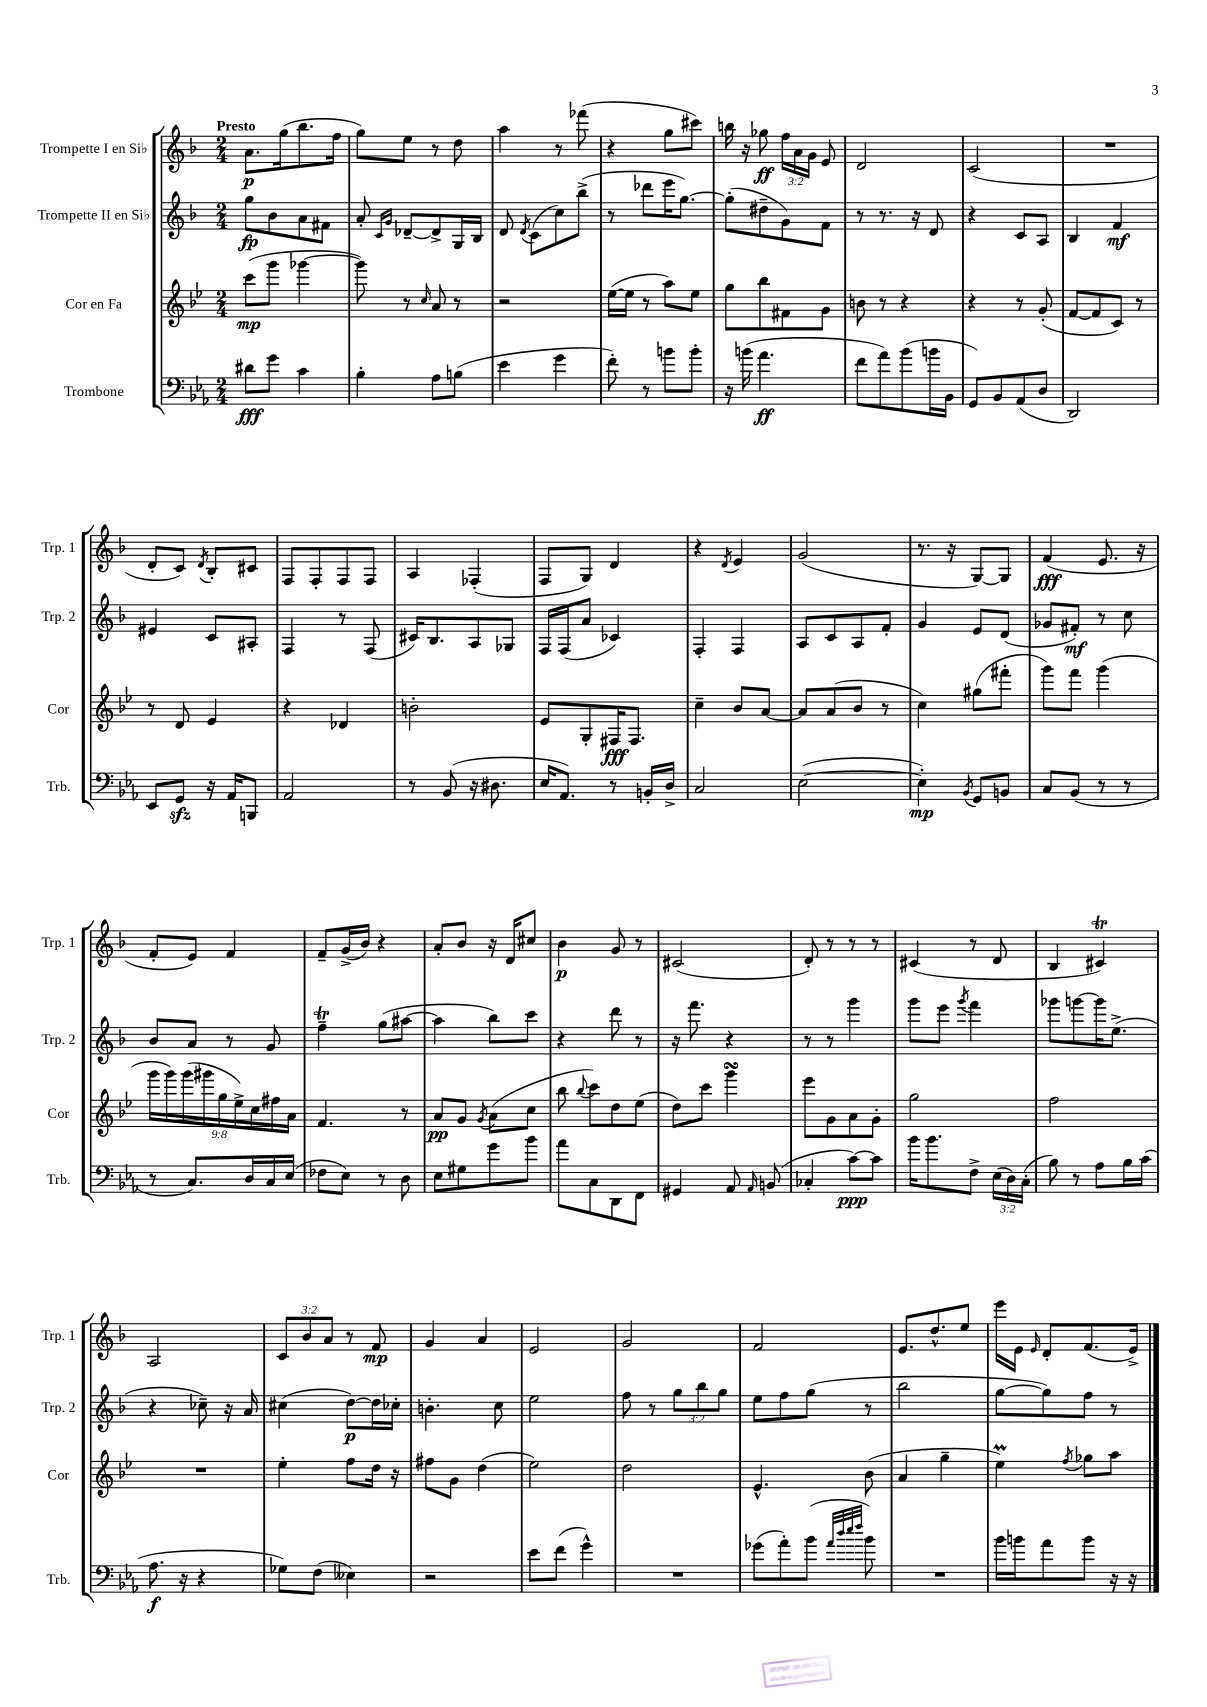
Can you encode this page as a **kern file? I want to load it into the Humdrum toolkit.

**kern	**dynam	**kern	**dynam	**kern	**dynam	**kern	**dynam
*part4	*part4	*part3	*part3	*part2	*part2	*part1	*part1
*staff4	*staff4	*staff3	*staff3	*staff2	*staff2	*staff1	*staff1
*I"Trombone	*	*I"Cor en Fa	*	*I"Trompette II en Si♭	*	*I"Trompette I en Si♭	*
*I'Trb.	*	*I'Cor	*	*I'Trp. 2	*	*I'Trp. 1	*
*clefF4	*	*clefG2	*	*clefG2	*	*clefG2	*
*k[b-e-a-]	*	*k[b-e-]	*	*k[b-]	*	*k[b-]	*
*M2/4	*	*M2/4	*	*M2/4	*	*M2/4	*
=1	=1	=1	=1	=1	=1	=1	=1
!	!	!	!	!	!	!LO:TX:a:B:t=Presto	!
8d#X\L	fff	(8ccc\L	mp	8gg\L	fp	8.a\L	p
8g\J	.	8ggg\J	.	8b-\	.	.	.
.	.	.	.	.	.	(16gg\k	.
4c\	.	[4ggg-X\	.	8a\	.	8.bb-\	.
.	.	.	.	8f#X\J	.	.	.
.	.	.	.	.	.	16ff\Jk	.
=2	=2	=2	=2	=2	=2	=2	=2
4B-'\	.	8ggg-\])	.	8a'/	.	8gg\L)	.
.	.	.	.	16qqc/LL	.	.	.
.	.	.	.	16qqg/JJ	.	.	.
.	.	8r	.	[8d-X~/L	.	8ee\J	.
.	.	16qqcc/	.	.	.	.	.
8A-\L	.	8a/	.	8d-^/]	.	8r	.
(8Bn\J	.	8r	.	16G/L	.	8dd\	.
.	.	.	.	16B-/JJ	.	.	.
=3	=3	=3	=3	=3	=3	=3	=3
4e-\	.	2r	.	8d/	.	4aa\	.
.	.	.	.	8qd/	.	.	.
.	.	.	.	(8c\L	.	.	.
4g\	.	.	.	8cc\)	.	8r	.
.	.	.	.	(8bb-^\J	.	(8fff-X\	.
=4	=4	=4	=4	=4	=4	=4	=4
8f'\)	.	([16ee-\LL	.	8r	.	4r	.
.	.	16ee-\JJ]	.	.	.	.	.
8r	.	8r	.	8ddd-X\L	.	.	.
8bn\L	.	8aa\L)	.	16eee\K	.	8gg\L	.
.	.	.	.	[8.gg\J)	.	.	.
8b'\J	.	8ee-\J	.	.	.	8ccc#X\J)	.
=5	=5	=5	=5	=5	=5	=5	=5
16r	.	8gg\L	.	(8gg'\L]	.	16bbn\	.
(16bn\	.	.	.	.	.	16r	.
4.a-\	ff	8bb-\	.	8dd#X~\	.	8gg-X\	ff
.	.	8f#X\	.	8g\)	.	24ff\LL	.
.	.	.	.	.	.	24a\	.
.	.	.	.	.	.	24g\JJ	.
.	.	8g\J	.	8f\J	.	8e/	.
=6	=6	=6	=6	=6	=6	=6	=6
8f\L	.	8bn\	.	8r	.	2d/	.
8a-\)	.	8r	.	8.r	.	.	.
(8b-\	.	4r	.	.	.	.	.
.	.	.	.	16r	.	.	.
16bn\L	.	.	.	8d/	.	.	.
16BB-\JJ	.	.	.	.	.	.	.
=7	=7	=7	=7	=7	=7	=7	=7
8GG/L)	.	4r	.	4r	.	(2c/	.
8BB-/	.	.	.	.	.	.	.
(8AA-/	.	8r	.	8c/L	.	.	.
8D/J	.	(8g'/	.	8A/J	.	.	.
=8	=8	=8	=8	=8	=8	=8	=8
2DD/)	.	[8f/L	.	4B-/	.	2r	.
.	.	8f/]	.	.	.	.	.
.	.	8c/J)	.	4f/	mf	.	.
.	.	8r	.	.	.	.	.
!!LO:LB:g=z
=9	=9	=9	=9	=9	=9	=9	=9
8EE-/L	.	8r	.	4e#X/	.	8d'/L	.
8GGzz/J	.	8d/	.	.	.	8c/J)	.
.	.	.	.	.	.	8qd/	.
16r	.	4e-/	.	8c/L	.	8B-'/L	.
16AA-/KL	.	.	.	.	.	.	.
8BBBn/J	.	.	.	8A#X'/J	.	8c#X/J	.
=10	=10	=10	=10	=10	=10	=10	=10
2AA-/	.	4r	.	4F/	.	8F/L	.
.	.	.	.	.	.	8F'/	.
.	.	4d-X/	.	8r	.	8F/	.
.	.	.	.	(8F/	.	8F/J	.
=11	=11	=11	=11	=11	=11	=11	=11
8r	.	2bn'\	.	16c#X/KL)	.	4A/	.
.	.	.	.	8.B-/	.	.	.
(8BB-/	.	.	.	.	.	.	.
16r	.	.	.	8A/	.	(4F-X'/	.
8.D#X\	.	.	.	.	.	.	.
.	.	.	.	8G-X/J	.	.	.
=12	=12	=12	=12	=12	=12	=12	=12
16E-/KL	.	8e-/L	.	16F/LL	.	8F/L	.
8.AA-/J)	.	.	.	(16F/J	.	.	.
.	.	8G'/	.	8a/J	.	8G/J)	.
8r	.	16F#X/K	fff	4c-X/)	.	4d/	.
.	.	8.F#/J	.	.	.	.	.
16BBn'/LL	.	.	.	.	.	.	.
16D^/JJ	.	.	.	.	.	.	.
=13	=13	=13	=13	=13	=13	=13	=13
2C/	.	4cc~\	.	4F'/	.	4r	.
.	.	.	.	.	.	8qd/	.
.	.	8b-/L	.	4F/	.	4e/	.
.	.	[8a/J	.	.	.	.	.
=14	=14	=14	=14	=14	=14	=14	=14
([2E-\	.	8a/L]	.	8A/L	.	(2g/	.
.	.	(8a/	.	8c/	.	.	.
.	.	8b-/J	.	8A/	.	.	.
.	.	8r	.	8f'/J	.	.	.
=15	=15	=15	=15	=15	=15	=15	=15
4E-'\])	mp	4cc\)	.	4g/	.	8.r	.
.	.	.	.	.	.	16r	.
8qBB-/	.	.	.	.	.	.	.
8GG/L	.	(8gg#X\L	.	8e/L	.	[8G/L)	.
8BBn/J	.	8fff#X'\J	.	(8d/J	.	8G/J]	.
=16	=16	=16	=16	=16	=16	=16	=16
8C/L	.	8ggg\L)	.	8g-X/L	.	(4f/	fff
(8BB-/J	.	8fff\J	.	8f#X'/J)	mf	.	.
8r	.	(4ggg\	.	8r	.	8.e/	.
8r	.	.	.	8cc\	.	.	.
.	.	.	.	.	.	16r	.
!!LO:LB:g=z
=17	=17	=17	=17	=17	=17	=17	=17
8r	.	18ggg\LL	.	8b-/L	.	8f'/L	.
.	.	18ggg\)	.	.	.	.	.
.	.	(18ggg\	.	.	.	.	.
8.C/L)	.	.	.	8a/J	.	8e/J)	.
.	.	18ggg#X\	.	.	.	.	.
.	.	18gg\	.	.	.	.	.
.	.	.	.	8r	.	4f/	.
.	.	18ee-^\)	.	.	.	.	.
16D/L	.	.	.	.	.	.	.
.	.	18cc\	.	.	.	.	.
16C/	.	.	.	8g/	.	.	.
.	.	18ff#X\	.	.	.	.	.
(16E-/JJ	.	.	.	.	.	.	.
.	.	18a\JJ	.	.	.	.	.
=18	=18	=18	=18	=18	=18	=18	=18
8F-X\L	.	4.f/	.	4ffT~\	.	8f~/L	.
8E-\J)	.	.	.	.	.	(16g^/L	.
.	.	.	.	.	.	16b-/JJ)	.
8r	.	.	.	(8gg\L	.	4r	.
8D\	.	8r	.	[8aa#X\J	.	.	.
=19	=19	=19	=19	=19	=19	=19	=19
8E-\L	.	8a/L	pp	4aa#\]	.	8a'/L	.
8G#X\	.	8g/J	.	.	.	8b-/J	.
.	.	8qg/	.	.	.	.	.
8g\	.	(8a\L	.	8bb-\L)	.	16r	.
.	.	.	.	.	.	16d/KL	.
8b-\J	.	8cc\J	.	8ccc\J	.	8cc#X/J	.
=20	=20	=20	=20	=20	=20	=20	=20
8a-\L	.	8bb-\	.	4r	.	4b-\	p
.	.	8qqbb-/	.	.	.	.	.
8C\	.	8ccc\L)	.	.	.	.	.
8DD\	.	8dd\	.	8ddd\	.	8g/	.
8FF\J	.	(8ee-\J	.	8r	.	8r	.
=21	=21	=21	=21	=21	=21	=21	=21
4GG#X/	.	8dd\L)	.	16r	.	(2c#X/	.
.	.	.	.	8.fff\	.	.	.
.	.	8ccc\J	.	.	.	.	.
8AA-/	.	4gggsSSS\	.	4r	.	.	.
16qqAA-/	.	.	.	.	.	.	.
(8BBn/	.	.	.	.	.	.	.
=22	=22	=22	=22	=22	=22	=22	=22
4C-X'/	.	8eee-\L	.	8r	.	8d'/)	.
.	.	8g\	.	8r	.	8r	.
[8c\L)	ppp	8a\	.	4ggg\	.	8r	.
8c\J]	.	8g'\J	.	.	.	8r	.
=23	=23	=23	=23	=23	=23	=23	=23
16b-\KL	.	2gg\	.	8ggg\L	.	(4c#X/	.
8.b-\	.	.	.	.	.	.	.
.	.	.	.	8eee\J	.	.	.
.	.	.	.	8qggg/	.	.	.
8F^\J	.	.	.	4fff\	.	8r	.
(24E-\LL	.	.	.	.	.	8d/	.
24D\)	.	.	.	.	.	.	.
(24C'\JJ	.	.	.	.	.	.	.
=24	=24	=24	=24	=24	=24	=24	=24
8B-\)	.	2ff\	.	8ggg-X\L	.	4B-/	.
8r	.	.	.	[8gggn\	.	.	.
8A-\L	.	.	.	16ggg\K]	.	4c#Xt/)	.
.	.	.	.	(8.ee^\J	.	.	.
16B-\L	.	.	.	.	.	.	.
(16c\JJ	.	.	.	.	.	.	.
!!LO:LB:g=z
=25	=25	=25	=25	=25	=25	=25	=25
8.A-\	f	2r	.	4r	.	2A/	.
16r	.	.	.	.	.	.	.
4r	.	.	.	8cc-X~\)	.	.	.
.	.	.	.	16r	.	.	.
.	.	.	.	16a/	.	.	.
=26	=26	=26	=26	=26	=26	=26	=26
8G-X\L)	.	4ee-'\	.	(4cc#X\	.	12c/L	.
.	.	.	.	.	.	12b-/	.
(8F\J	.	.	.	.	.	.	.
.	.	.	.	.	.	12a/J	.
4E--X\)	.	8ff\L	.	[8dd\L)	p	8r	.
.	.	16dd\Jk	.	16dd\L]	.	8f/	mp
.	.	16r	.	16cc-X'\JJ	.	.	.
=27	=27	=27	=27	=27	=27	=27	=27
2r	.	8ff#X\L	.	4.bn'\	.	4g/	.
.	.	8g\J	.	.	.	.	.
.	.	(4dd\	.	.	.	4a/	.
.	.	.	.	8cc\	.	.	.
=28	=28	=28	=28	=28	=28	=28	=28
8e-\L	.	2ee-\)	.	2ee\	.	2e/	.
(8f\J	.	.	.	.	.	.	.
4g^^\)	.	.	.	.	.	.	.
=29	=29	=29	=29	=29	=29	=29	=29
2r	.	2dd\	.	8ff\	.	2g/	.
.	.	.	.	8r	.	.	.
.	.	.	.	12gg\L	.	.	.
.	.	.	.	12bb-\	.	.	.
.	.	.	.	12gg\J	.	.	.
=30	=30	=30	=30	=30	=30	=30	=30
(8g-X\L	.	4.e-^^/	.	8ee\L	.	2f/	.
8a-'\)	.	.	.	8ff\	.	.	.
(8b-\J	.	.	.	(8gg\J	.	.	.
32qqa-/LLL	.	.	.	.	.	.	.
32qqdd/	.	.	.	.	.	.	.
32qqee-/	.	.	.	.	.	.	.
32qqff/JJJ	.	.	.	.	.	.	.
8b-\)	.	(8b-\	.	8r	.	.	.
=31	=31	=31	=31	=31	=31	=31	=31
2r	.	4a/	.	2bb-\	.	8.e/L	.
.	.	.	.	.	.	8.dd^^/	.
.	.	4gg~\	.	.	.	.	.
.	.	.	.	.	.	8ee/J	.
=32	=32	=32	=32	=32	=32	=32	=32
16b-\LL	.	4ee-M\)	.	[8gg\L	.	16eee\LL	.
16bn\J	.	.	.	.	.	16e\JJ	.
.	.	.	.	.	.	16qqe/	.
8a-\	.	.	.	8gg\])	.	8d'/L	.
.	.	8qff/	.	.	.	.	.
8b\J	.	8gg-X\L	.	8ff\J	.	(8.f/	.
16r	.	8aa\J	.	8r	.	.	.
16r	.	.	.	.	.	16e^/Jk)	.
==	==	==	==	==	==	==	==
*-	*-	*-	*-	*-	*-	*-	*-
